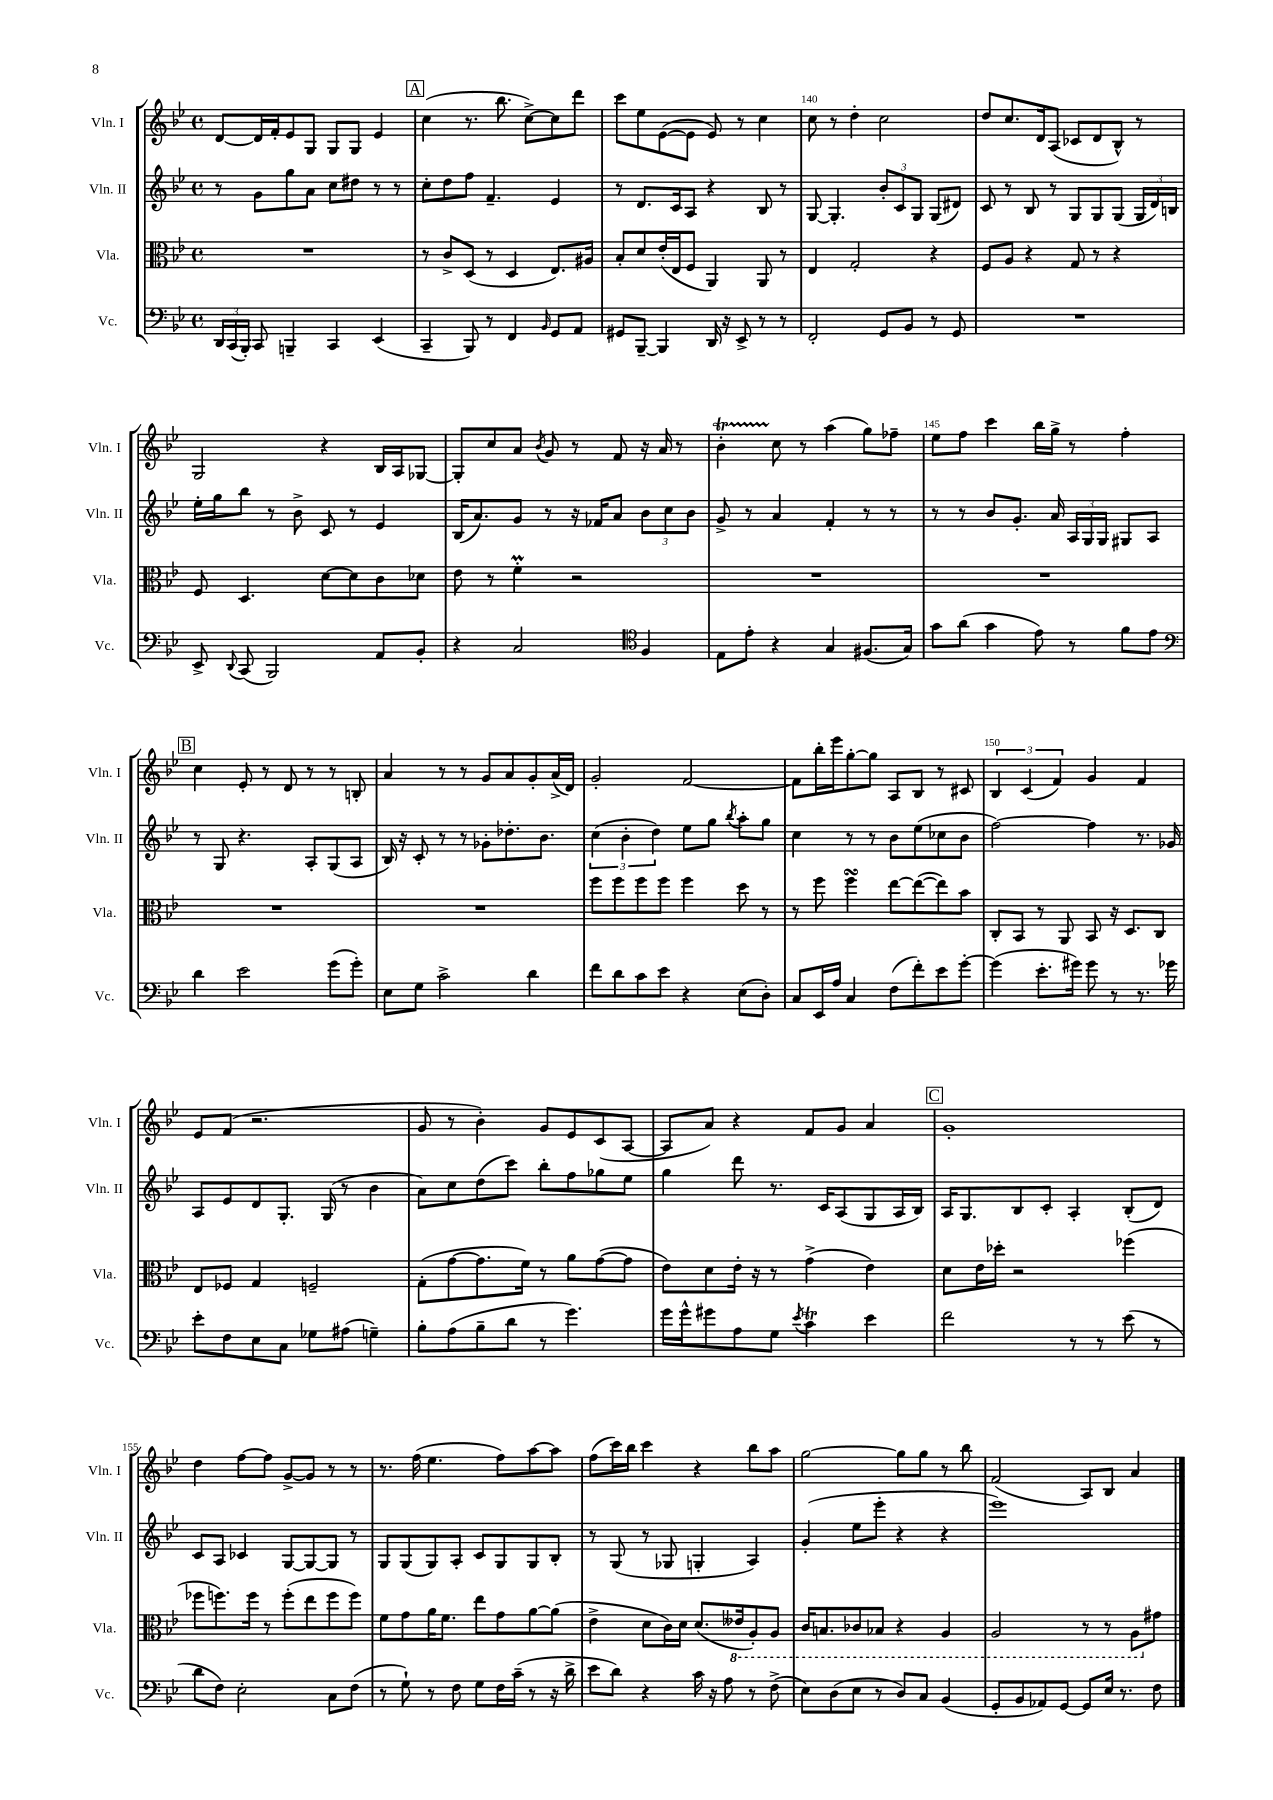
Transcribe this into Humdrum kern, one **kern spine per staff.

**kern	**kern	**kern	**kern
*staff4	*staff3	*staff2	*staff1
*clefF4	*clefC3	*clefG2	*clefG2
*k[b-e-]	*k[b-e-]	*k[b-e-]	*k[b-e-]
*M4/4	*M4/4	*M4/4	*M4/4
*met(c)	*met(c)	*met(c)	*met(c)
24DD/LL	1r	8r	[8d/L
(24CC/	.	.	.
24BBB-'/JJ)	.	.	.
8CC/	.	8g\L	16d/]L
.	.	.	16f'/J
4BBB~/	.	8gg\	8e-/
.	.	8a\J	8G/J
4CC/	.	8cc\L	8G/L
.	.	8dd#\J	8G/J
(4EE-/	.	8r	4e-/
.	.	8r	.
=	=	=	=
4CC~/	8r	8cc'\L	(4cc\
.	8c^/L	8dd\	.
8BBB-/)	(8D/J	8ff\J	8.r
8r	8r	4.f~/	.
.	.	.	8.bb-\
4FF/	4D/	.	.
.	.	.	[8cc^\L)
16qqBB-/	.	.	.
8GG/L	8.E-/L)	4e-/	8cc\]
8AA/J	.	.	8ddd\J
.	16A#/Jk	.	.
=	=	=	=
8GG#/L	8B-'/L	8r	8ccc\L
[8BBB-~/J	8d/	8.d/L	8ee-\
4BBB-/]	(16e-'/L	.	([8e-\
.	16E-/J	16c/k	.
.	8F/J	8A/J	8e-\]J
16DD/	4AA/)	4r	8e-/)
16r	.	.	.
8EE-^/	.	.	8r
8r	8AA/	8B-/	4cc\
8r	8r	8r	.
=	=	=	=
2FF'/	4E-/	[8G/	8cc\
.	.	4.G'/]	8r
.	2G'/	.	4dd'\
8GG/L	.	12b-'/L	2cc\
.	.	12c/	.
8BB-/J	.	.	.
.	.	12G/J	.
8r	4r	(8G/L	.
8GG/	.	8d#/J)	.
=	=	=	=
1r	8F/L	8c/	8dd/L
.	8A/J	8r	8.cc/
.	4r	8B-/	.
.	.	.	16d/k
.	.	8r	(8A/J
.	8G/	8G/L	8c-/L
.	8r	8G/	8d/
.	4r	(8G/J	8B-^^/J)
.	.	24G/LL	8r
.	.	24d/)	.
.	.	24B/JJ	.
=	=	=	=
8EE-^/	8F/	16ee-'\LL	2G/
.	.	16gg\J	.
8qqDD/	.	.	.
(8CC/	4.D/	8bb-\J	.
2BBB-/)	.	8r	.
.	.	8b-^\	.
.	[8d\L	8c/	4r
.	8d\]	8r	.
8AA/L	8c\	4e-/	16B-/LL
.	.	.	16A/J
8BB-'/J	8d-\J	.	[8G-/J
=	=	=	=
4r	8e-\	(16B-/LK	8G-'/]L
.	.	8.a/)	.
.	8r	.	8cc/
2C/	4f'\	8g/J	8a/J
.	.	.	8qb-/
.	.	8r	8g/
.	2r	16r	8r
.	.	16f-/LK	.
.	.	8a/J	8f/
*clefC4	*	*	*
4F/	.	12b-\L	16r
.	.	.	16a/
.	.	12cc\	.
.	.	.	8r
.	.	12b-\J	.
=	=	=	=
8E-\L	1r	8g^/	4b-'\
8e-'\J	.	8r	.
4r	.	4a/	8cc\
.	.	.	8r
4G/	.	4f'/	(4aa\
(8.F#/L	.	8r	8gg\L)
.	.	8r	8ff-~\J
16G/Jk)	.	.	.
=	=	=	=
8g\L	1r	8r	8ee-\L
(8a\J	.	8r	8ff\J
4g\	.	8b-/L	4ccc\
.	.	8.g'/J	.
8e-\)	.	.	16bb-\LL
.	.	16a/	16gg^\JJ
8r	.	24A/LL	8r
.	.	24G/	.
.	.	24G/JJ	.
8f\L	.	8G#/L	4ff'\
8e-\J	.	8A/J	.
=	=	=	=
*clefF4	*	*	*
4d\	1r	8r	4cc\
.	.	8G/	.
2e-\	.	4.r	8e-'/
.	.	.	8r
.	.	.	8d/
.	.	8A'/L	8r
(8g\L	.	(8G/	8r
8g'\J)	.	8A/J	8B'/
=	=	=	=
8E-\L	1r	16B-/)	4a/
.	.	16r	.
8G\J	.	8c'/	.
2c^\	.	8r	8r
.	.	8r	8r
.	.	8g-'\L	8g/L
.	.	8.dd-'\	8a/
4d\	.	.	8g'/
.	.	8.b-\J	.
.	.	.	(16a^/L
.	.	.	16d/JJ)
=	=	=	=
8f\L	8ff\L	(6cc\	2g'/
8d\	8ff\	.	.
.	.	6b-'\	.
8c\	8ff\	.	.
.	.	6dd\)	.
8e-\J	8ff\J	.	.
4r	4ff\	8ee-\L	[2f/
.	.	8gg\J	.
.	.	8qbb-/	.
(8E-\L	8dd\	8aa'\L	.
8D'\J)	8r	8gg\J	.
=	=	=	=
8C/L	8r	4cc\	8f\]L
16EE-/L	8ff\	.	16bb-'\L
16A/JJ	.	.	16eee-\J
4C/	4ff\	8r	[8gg'\
.	.	8r	8gg\]J
(8F\L	[8ee-\L	8b-\L	8A/L
8f'\)	(8ee-\_	(8ee-\	8B-/J
8e-\	8ee-\])	8cc-\	8r
[8g'\J	8b-\J	8b-\J	8c#/
=	=	=	=
(4g\]	8C'/L	[2ff\)	6B-/
.	8BB-/J	.	.
.	.	.	(6c/
8.e-'\L	8r	.	.
.	.	.	6f/)
.	8AA/	.	.
16g#\Jk)	.	.	.
8g#\	8BB-/	4ff\]	4g/
8r	16r	.	.
.	8.D/L	.	.
8.r	.	8.r	4f/
.	8C/J	.	.
16g-\	.	16g-/	.
=	=	=	=
8e-'\L	8E-/L	8A/L	8e-/L
8F\	8F-/J	8e-/	(8f/J
8E-\	4G/	8d/	2.r
8C\J	.	8.G'/J	.
8G-\L	2F~/	.	.
.	.	(16G/	.
(8A#\J	.	8r	.
4G~\)	.	4b-\	.
=	=	=	=
8B-'\L	(8G'\L	8a\L)	8g/
(8A\	[8g\	8cc\	8r
8B-~\	8.g\]	(8dd\	4b-'\)
8d\J	.	8ccc\J)	.
.	16f\Jk)	.	.
8r	8r	8bb-'\L	8g/L
4.g\)	8a\L	8ff\	8e-/
.	([8g\	8gg-\	(8c/
.	8g\]J	8ee-\J	[8A/J
=	=	=	=
16g\LL	8e-\L)	4gg\	8A/]L
16g^^\J	.	.	.
8g#\	8d\	.	8a/J)
8A\	16e-'\Jk	8ddd\	4r
.	16r	.	.
8G\J	8r	8.r	.
8qe-/	.	.	.
4c\	(4g^\	.	8f/L
.	.	16c/LK	.
.	.	(8A/	8g/J
4e-\	4e-\)	8G/	4a/
.	.	16A/L	.
.	.	16B-/JJ)	.
=	=	=	=
2f\	8d\L	16A/LK	1g'
.	.	8.G/	.
.	16e-\L	.	.
.	16dd-'\JJ	.	.
.	2r	8B-/	.
.	.	8c'/J	.
8r	.	4A'/	.
8r	.	.	.
(8e-\	(4ff-\	(8B-'/L	.
8r	.	8d/J)	.
=	=	=	=
8d\L	8ff-\L	8c/L	4dd\
8F\J)	8.ff\)	8A/J	.
2E-'\	.	4c-/	[8ff\L
.	16ff\Jk	.	.
.	8r	.	8ff\]J
.	(8ff'\L	[8G/L	[8g^/L
.	8ee-\	8G/_	8g/]J
8C\L	8ff\	8G/]J	8r
(8F\J	8ff\J)	8r	8r
=	=	=	=
8r	8f\L	8G/L	8.r
8G`\)	8g\	(8G/	.
.	.	.	(16ff\
8r	16a\K	8G/)	4.ee-\
.	8.f\J	.	.
8F\	.	8A'/J	.
8G\L	8ee-\L	8c/L	.
16F\L	8g\	8G/	8ff\L)
(16c~\JJ	.	.	.
8r	[8a\	8G/	[8aa\
16r	(8a\]J	8B-'/J	8aa\]J
16d^\	.	.	.
=	=	=	=
8e-\L	4e-^\	8r	(8ff\L
8d\J)	.	(8G/	16ccc\L)
.	.	.	16bb-\JJ
4r	8d\L	8r	4ccc\
.	16c\L)	8G-/	.
.	16d\JJ	.	.
16c\	(8.d/L	4G'/	4r
16r	.	.	.
8A\	.	.	.
.	16E--/k	.	.
8r	8AA'/)	4A/)	8bb-\L
(8F^\	8AA/J	.	8aa\J
=	=	=	=
8E-\L)	16C/LK	(4g'/	[2gg\
.	8.BB/	.	.
(8D\	.	.	.
8E-\J	8C-/	8ee-\L	.
8r	8BB-/J	8eee-'\J	.
8D/L)	4r	4r	8gg\]L
8C/J	.	.	8gg\J
(4BB-/	4AA/	4r	8r
.	.	.	8bb-\
=	=	=	=
8GG'/L	2AA/	1eee-)	(2f/
8BB-/	.	.	.
8AA-/)	.	.	.
[8GG/J	.	.	.
8GG/]L	8r	.	8A/L)
16E-/Jk	8r	.	8B-/J
8.r	.	.	.
.	8AA\L	.	4a/
8F\	8g#\J	.	.
==	==	==	==
*-	*-	*-	*-
